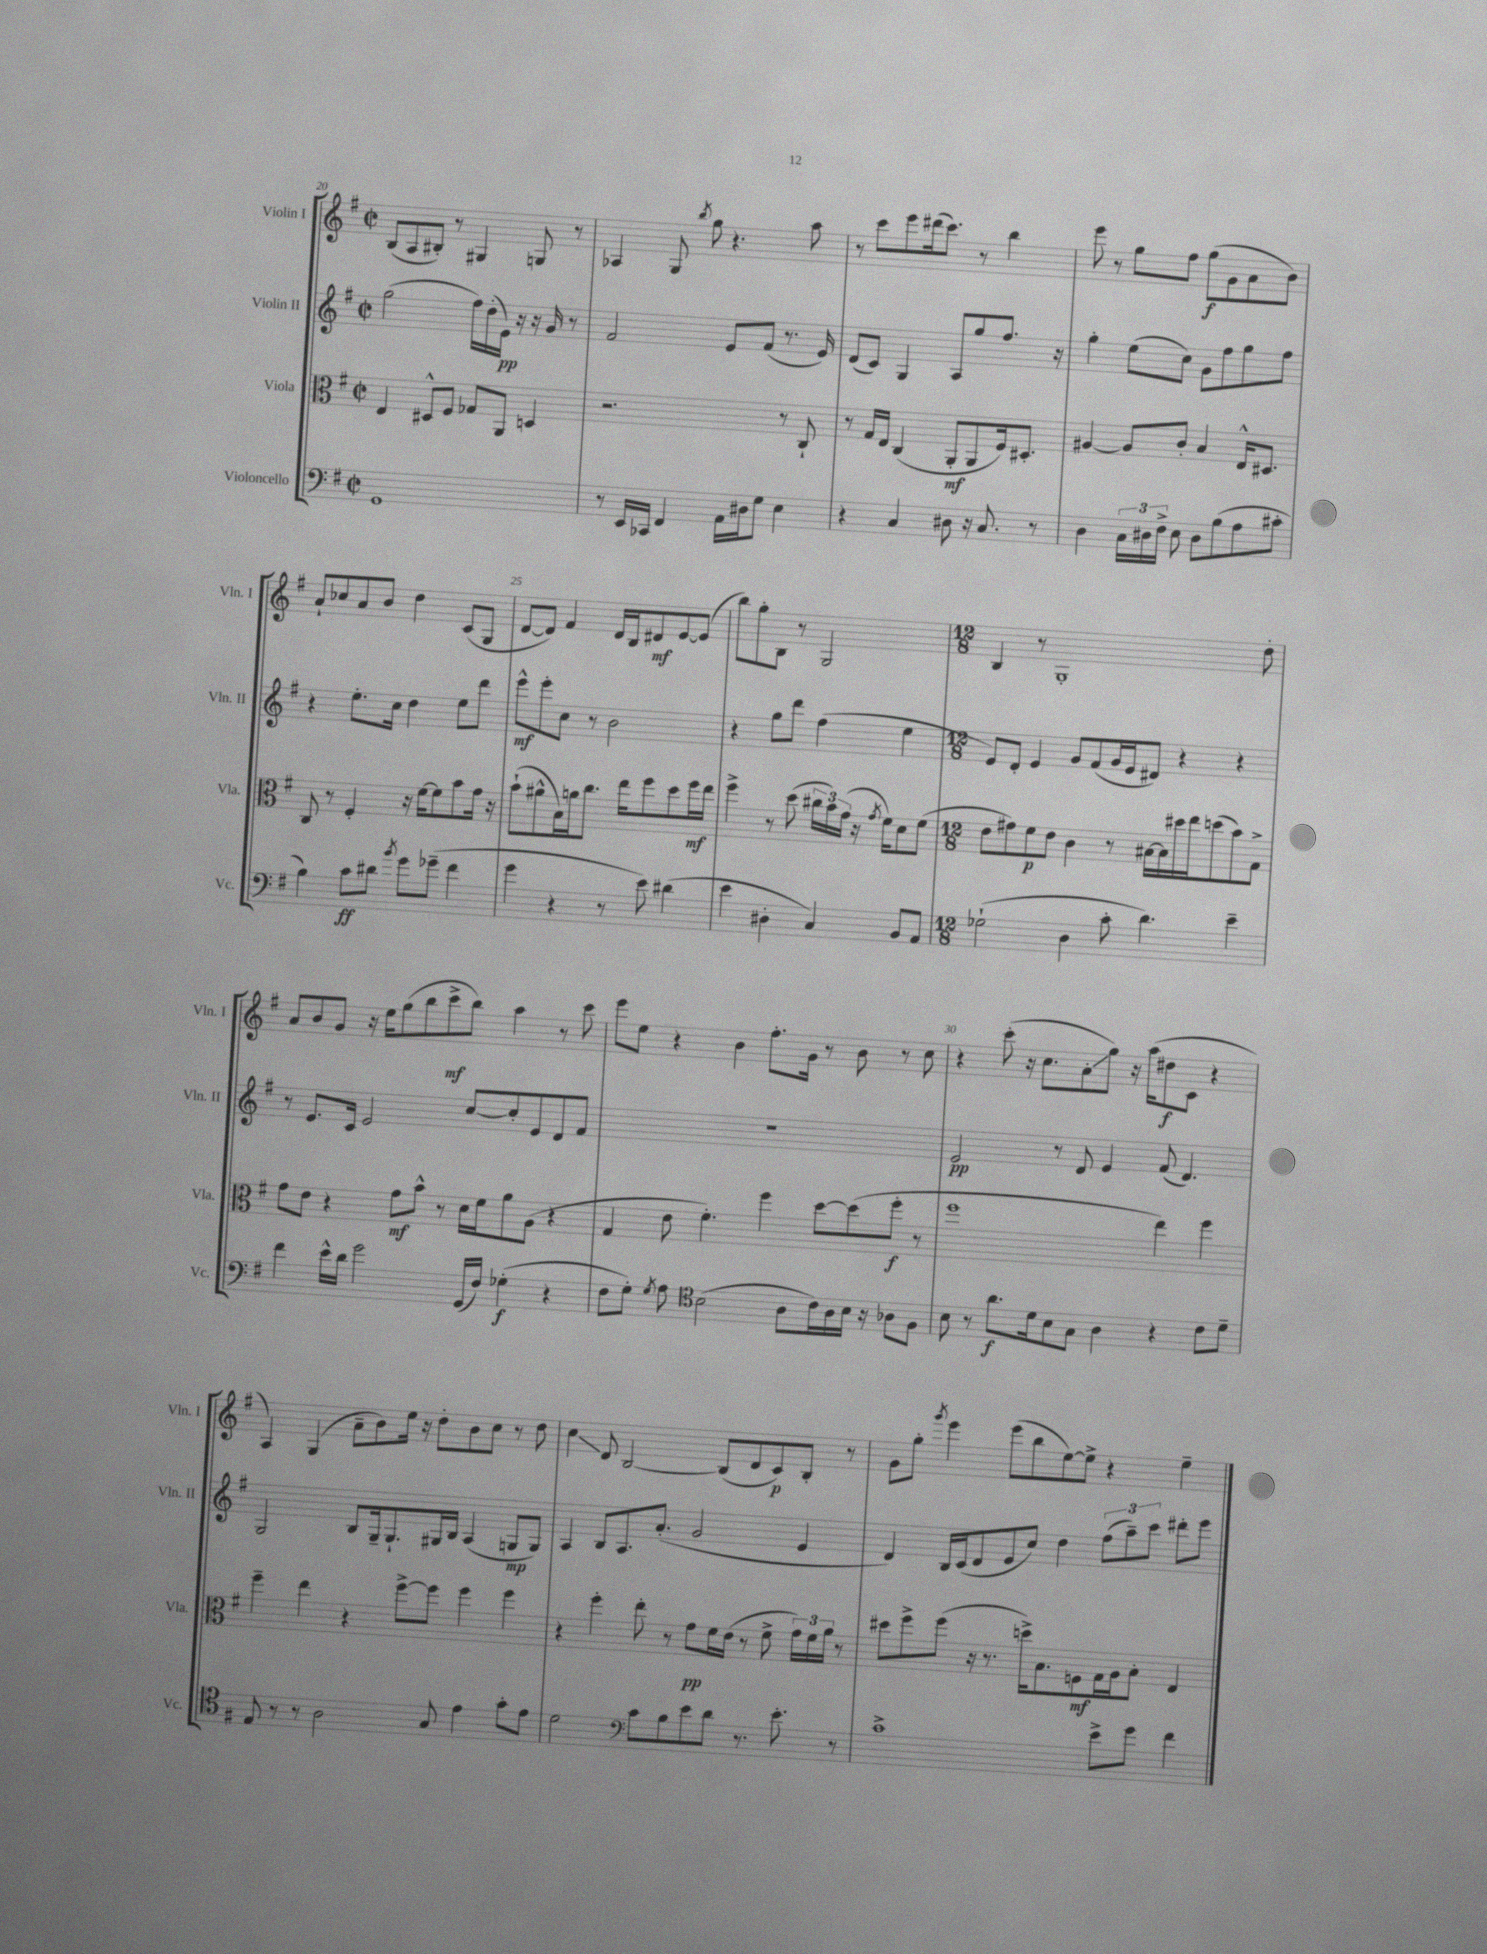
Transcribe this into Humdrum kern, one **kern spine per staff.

**kern	**kern	**kern	**kern
*staff4	*staff3	*staff2	*staff1
*clefF4	*clefC3	*clefG2	*clefG2
*k[f#]	*k[f#]	*k[f#]	*k[f#]
*M2/2	*M2/2	*M2/2	*M2/2
*met(c|)	*met(c|)	*met(c|)	*met(c|)
1GG	4E	(2gg	(8B
.	.	.	8A
.	8D#^^	.	8B#')
.	8F#	.	8r
.	8G-	16ff#)	4G#
.	.	(16dd'	.
.	8AA	16e)	.
.	.	16r	.
.	4D	16r	8G
.	.	16g	.
.	.	8r	8r
=	=	=	=
8r	2.r	2f#	4A-
16EE	.	.	.
16CC-	.	.	.
4FF#	.	.	8G
.	.	.	8qbb
.	.	.	8gg
16AA	.	8e	4.r
16D#	.	.	.
8G	.	(8f#	.
4E	8r	8.r	.
.	8C`	.	8aa
.	.	16e)	.
=	=	=	=
4r	8r	(8d	8r
.	16G	8c)	8ccc
.	16E	.	.
4C	(4C	4G	8eee
.	.	.	(16ddd#
.	.	.	8.ccc)
8D#	8AA'	8A	.
16r	8AA	8gg	8r
8.C	.	.	.
.	16F#)	8.ff#	4bb
.	8.D#'	.	.
8r	.	.	.
.	.	16r	.
=	=	=	=
4D	[4A#	4gg'	8eee
.	.	.	8r
24C	8A#]	(8ee	8gg
24D#	.	.	.
24F#^	.	.	.
8E	8c'	8cc)	8ff#
8D#	4B	8g	(8gg
(8B	.	8ff#	8g
8A	16E^^	8gg	8a
.	8.D#	.	.
8c#'	.	8ff#	8b)
=	=	=	=
4B)	8C	4r	8a`
.	8r	.	8cc-
8c	4F#'	8.ee'	8a
8d#	.	.	8b
.	.	16cc	.
8qb	.	.	.
8g	16r	4dd	4dd
.	[16f#	.	.
(8g-~	8f#]	.	.
4f#	8b	8ee	(8c
.	16g	8ddd	8G
.	16r	.	.
=	=	=	=
4g	(8b`	8eee^^	[8d
.	8a#^^	8eee'	8d])
4r	16B)	8cc	4f#
.	16a	.	.
.	8.cc	8r	.
8r	.	2b	16d
.	16ee	.	16B
8e)	8ff#	.	8d#
(4d#	8dd	.	[8e
.	16ff#	.	(8e]
.	16ee	.	.
=	=	=	=
4e	4ff#^	4r	8bb)
.	.	.	8gg'
4D#'	8r	8gg	8B
.	(8dd	8ddd	8r
4C)	24cc#	(4ff#	2G
.	24b)	.	.
.	(24g	.	.
.	16r	.	.
.	8qg	.	.
.	16f#)	.	.
8BB	8d	4ee	.
8AA	(8f#	.	.
=	=	=	=
*M12/8	*M12/8	*M12/8	*M12/8
(2G-`	8e	8e)	4B
.	8g#)	8d'	.
.	8f#	4e	8r
.	8e	.	1G'
4D	4c	8g	.
.	.	(8f#	.
8c'	8r	16g	.
.	.	16e	.
4.d)	[16B#	8d#)	.
.	16B#]	.	.
.	16dd#	4r	.
.	16ee	.	.
.	(8dd	.	.
4e~	8b)	4r	.
.	8G^	.	8dd'
=	=	=	=
4f#	8g	8r	8a
.	8e	8.e	8b
16e^^	4r	.	8g
16d	.	16c	.
2g	.	2e	16r
.	.	.	16ee
.	8g	.	(8gg
.	8b^^	.	8bb
.	8r	.	8ccc^
(16GG	16d	[8cc	8bb)
16F#)	16f#	.	.
(4G-'	8a	8cc']	4aa
.	(8A	8e	.
4r	4r	8d	8r
.	.	8f#	8ccc
=	=	=	=
8F#	4G	1.r	8eee
8G')	.	.	8ee
8qG	.	.	.
8A	8e	.	4r
(2B	4.f#')	.	.
.	.	.	4b
.	4ff#	.	8.ff#'
8A	.	.	.
.	.	.	16g
16c)	[8dd	.	8r
16A	.	.	.
16B	(8dd]	.	8b
16r	.	.	.
8A-	8ff#'	.	8r
8F#	8r	.	8cc
=	=	=	=
*clefC4	*	*	*
8B	1ff#	2e	4r
8r	.	.	.
8.a	.	.	(8ccc'
.	.	.	16r
16d	.	.	8.cc
8B	.	8r	.
8G	.	8d	8a'
4A	.	4e	8gg)
.	.	.	16r
.	.	.	(16aa
4r	4ee)	(8f#	8dd#
.	.	4.d)	8c
8c	4ff#	.	4r
8d~	.	.	.
=	=	=	=
8E	4ff#~	2G	4A)
8r	.	.	.
8r	4ee	.	(4G
2A	.	.	.
.	4r	8B	8a~
.	.	16G~	8b)
.	.	8.G`	.
.	[8ff#^	.	16ee
.	.	.	16r
8G	8ff#]	16G#	8dd'
.	.	16B	.
4e	4ff#	(4A	8b
.	.	.	8cc
8g'	4ff#	8G	8r
8e	.	8G)	8dd
=	=	=	=
2d	4r	4A	4cc
.	4ff#'	8B	8d
.	.	8.A	[2B
8c	8ee'	.	.
.	.	(8.a'	.
8B	8r	.	.
8e	8g	2g	.
8d	16f#	.	(8B]
.	(16e	.	.
8.r	8r	.	8d
.	8f#^	.	8c)
8.e'	.	.	.
.	24g)	4e	8B'
.	24f#	.	.
.	24a	.	.
8r	8r	.	8r
=	=	=	=
*clefF4	*	*	*
1c^	8dd#	4d)	8g
.	8ff#^	.	8gg'
.	.	.	8qggg
.	(8ff#	16B	4eee
.	.	(16c	.
.	16r	8d	.
.	8.r	.	.
.	.	8e	(8eee
.	16dd^)	8cc)	8bb
.	8.B	.	.
.	.	4dd	[8ee)
.	8F	.	8ee^]
8e^	16G	(12ff#	4r
.	16A	.	.
.	.	12aa~)	.
8g	8B'	.	.
.	.	12ccc	.
4f#	4E	8ddd#'	4ee~
.	.	8eee	.
==	==	==	==
*-	*-	*-	*-
